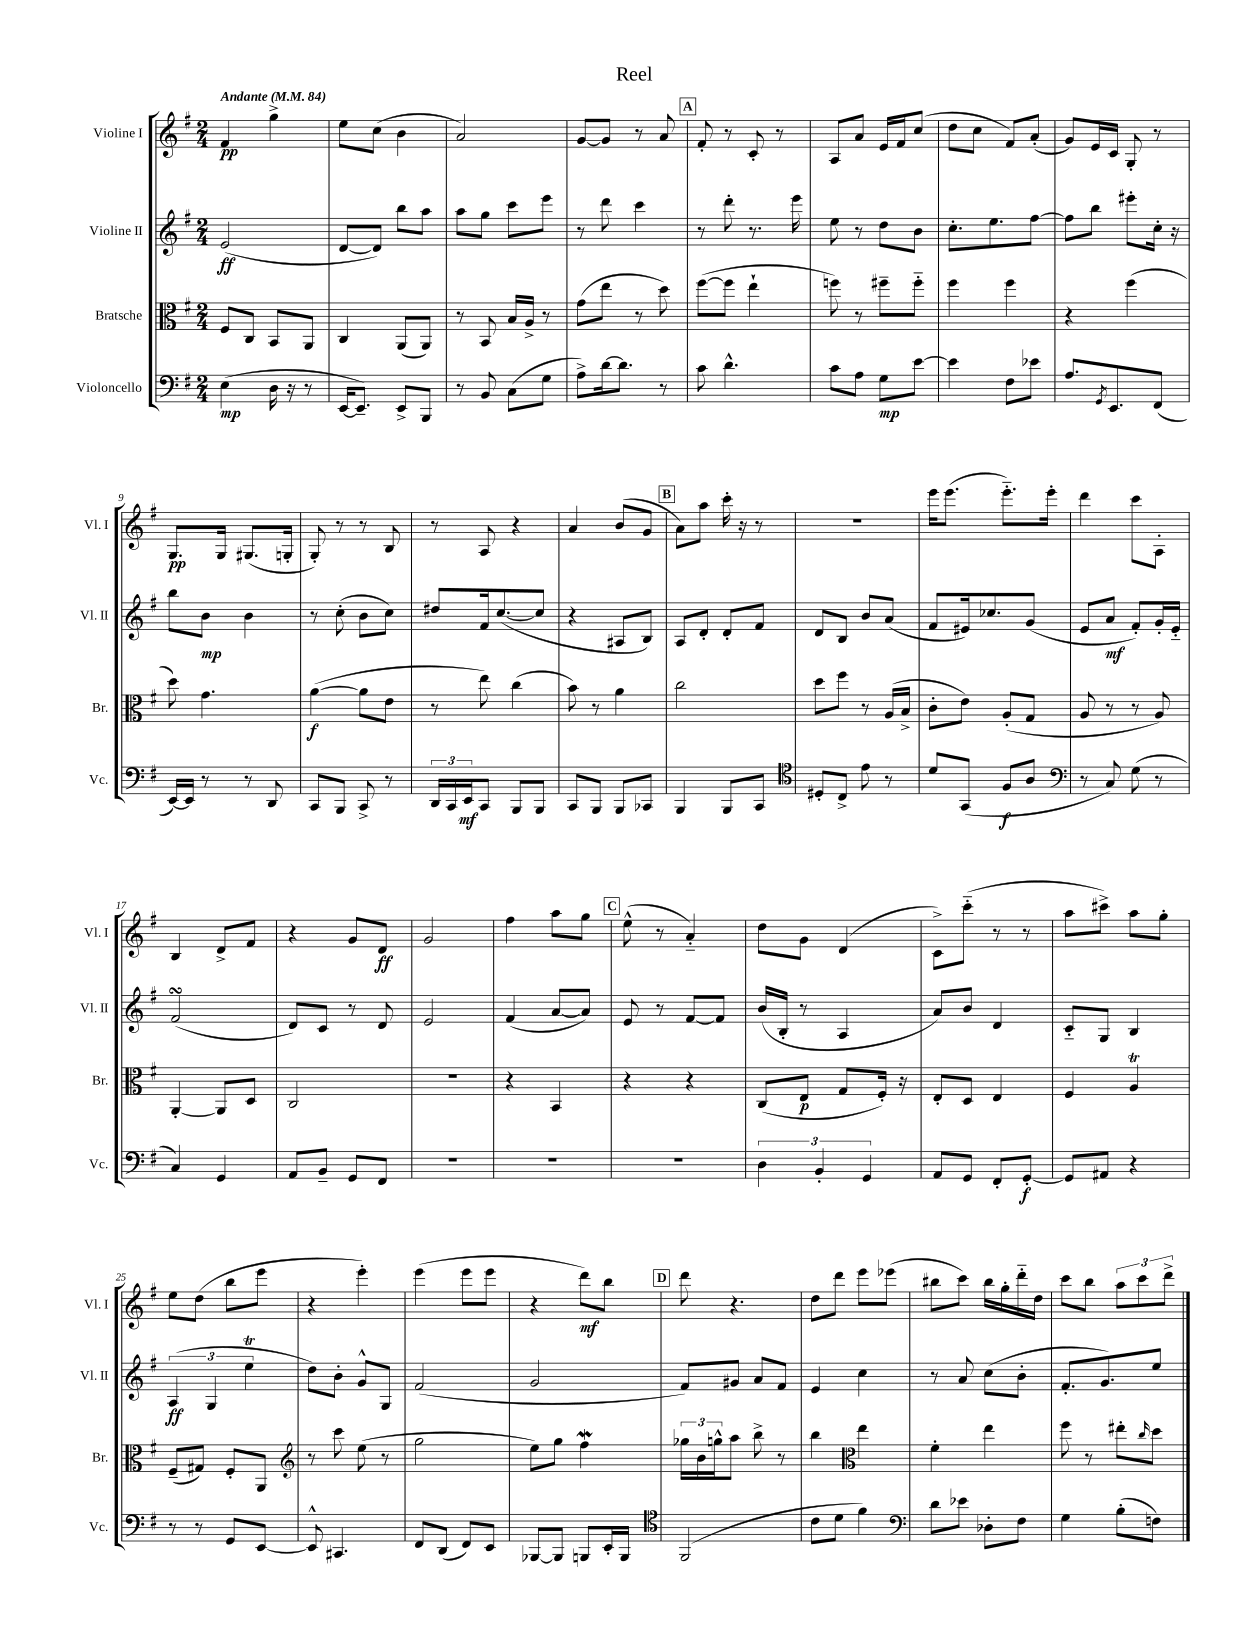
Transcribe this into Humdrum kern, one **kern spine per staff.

**kern	**kern	**kern	**kern
*staff4	*staff3	*staff2	*staff1
*clefF4	*clefC3	*clefG2	*clefG2
*k[f#]	*k[f#]	*k[f#]	*k[f#]
*M2/4	*M2/4	*M2/4	*M2/4
*MM84	*MM84	*MM84	*MM84
(4E\	8F#/L	(2e/	4f#/
.	8C/J	.	.
16D\	8BB/L	.	4gg^\
16r	.	.	.
8r	8AA/J	.	.
=	=	=	=
[16EE/LK	4C/	[8d/L	8ee\L
8.EE~/]J)	.	.	.
.	.	8d/]J)	(8cc\J
8EE^/L	(8AA/L	8bb\L	4b\
8BBB/J	8AA/J)	8aa\J	.
=	=	=	=
8r	8r	8aa\L	2a/)
8BB/	8BB/	8gg\J	.
(8C\L	16B/LL	8ccc\L	.
.	16A^/JJ	.	.
8G\J	8r	8eee\J	.
=	=	=	=
8A^\L)	(8g\L	8r	[8g/L
[16d\k	8ee\J	8ddd\	8g/]J
8.d\]J	.	.	.
.	8r	4ccc\	8r
8r	8dd\)	.	8a/
=	=	=	=
8c\	([8ff#\L	8r	8f#'/
4.d^^\	8ff#\]J	8ddd'\	8r
.	4ee`\	8.r	8c'/
.	.	.	8r
.	.	16eee\	.
=	=	=	=
8c\L	8ff\)	8ee\	8A/L
8A\J	8r	8r	8a/J
8G\L	8ff#~\L	8dd\L	16e/LL
.	.	.	16f#/J
[8e\J	8ff#'~\J	8b\J	(8cc/J
=	=	=	=
4e\]	4ff#\	8.cc'\L	8dd\L
.	.	.	8cc\J
.	.	8.ee\	.
8F#\L	4ff#\	.	8f#/L)
8e-\J	.	[8ff#\J	(8a'/J
=	=	=	=
8.A/L	4r	8ff#\]L	8g/L)
.	.	8bb\J	16e/L
8qGG/	.	.	.
8.EE/	.	.	16c/JJ
.	(4ff#\	8eee#'\L	8G'/
(8FF#/J	.	16cc'\Jk	8r
.	.	16r	.
=	=	=	=
[16EE/LL)	8dd\)	8bb\L	8.G/L
16EE/]JJ	.	.	.
8r	4.g\	8b\J	.
.	.	.	16G/Jk
8r	.	4b\	(8.G#/L
8DD/	.	.	.
.	.	.	16G'/Jk
=	=	=	=
8CC/L	([4a\	8r	8G'/)
8BBB/J	.	(8cc'\	8r
8CC^/	8a\]L	8b\L	8r
8r	8e\J	8cc\J)	8B/
=	=	=	=
24DD/LL	8r	8dd#/L	8r
24CC/	.	.	.
24EE/J	.	.	.
8CC/J	8ee\)	16f#/k	8A/
.	.	([8.cc/	.
8BBB/L	(4cc\	.	4r
8BBB/J	.	8cc/]J	.
=	=	=	=
8CC/L	8b\)	4r	4a/
8BBB/J	8r	.	.
8BBB/L	4a\	8A#/L	(8b/L
8CC-/J	.	8B/J)	8g/J
=	=	=	=
4BBB/	2cc\	8A/L	8a\L)
.	.	8d'/J	8aa\J
8BBB/L	.	8d'/L	16ccc'\
.	.	.	16r
8CC/J	.	8f#/J	8r
=	=	=	=
*clefC4	*	*	*
8D#'/L	8dd\L	8d/L	2r
8C^/J	8ff#\J	8B/J	.
8e\	8r	8b/L	.
8r	(16A/LL	(8a/J	.
.	16B^/JJ	.	.
=	=	=	=
8d/L	8c'\L	8f#/L	16eee\LK
.	.	.	(8.eee\J
(8GG/J	8e\J)	16e#/k)	.
.	.	8.cc-/	.
8F#/L	(8A'/L	.	8.eee'~\L)
8A/J	8G/J	(8g/J	.
.	.	.	16eee'\Jk
=	=	=	=
*clefF4	*	*	*
8r	8A/	8e/L	4ddd\
8C/)	8r	8a/J	.
(8G\	8r	8f#'/L)	8ccc\L
8r	8A/)	16g'/L	8A'\J
.	.	16e'~/JJ	.
=	=	=	=
4C/)	[4AA'/	(2f#/	4B/
4GG/	8AA/]L	.	8d^/L
.	8D/J	.	8f#/J
=	=	=	=
8AA/L	2C/	8d/L)	4r
8BB~/J	.	8c/J	.
8GG/L	.	8r	8g/L
8FF#/J	.	8d/	8d/J
=	=	=	=
2r	2r	2e/	2g/
=	=	=	=
2r	4r	(4f#/	4ff#\
.	4BB/	[8a/L	8aa\L
.	.	8a/]J)	8gg\J
=	=	=	=
2r	4r	8e/	(8ee^^\
.	.	8r	8r
.	4r	[8f#/L	4a'~/)
.	.	8f#/]J	.
=	=	=	=
6D\	(8C/L	(16b/LL	8dd\L
.	.	16B'/JJ	.
.	8E/J	8r	8g\J
6BB'/	.	.	.
.	8G/L	4A/	(4d/
6GG/	.	.	.
.	16F#'/Jk)	.	.
.	16r	.	.
=	=	=	=
8AA/L	8E'/L	8a/L)	8c^\L)
8GG/J	8D/J	8b/J	(8ccc'~\J
8FF#'/L	4E/	4d/	8r
[8GG'/J	.	.	8r
=	=	=	=
8GG/]L	4F#/	8c'~/L	8aa\L
8AA#/J	.	8G/J	8ccc#^\J)
4r	4A/	4B/	8aa\L
.	.	.	8gg'\J
=	=	=	=
8r	(8F#~/L	(6A/	8ee\L
8r	8G#/J)	.	(8dd\J
.	.	6G/	.
8GG/L	8F#'/L	.	8bb\L
.	.	6ee\	.
[8EE/J	8AA/J	.	8eee\J
=	=	=	=
*	*clefG2	*	*
8EE^^/]	8r	8dd\L)	4r
4.CC#/	8ccc\	8b'\J	.
.	(8ee\	8g^^/L	4eee'\)
.	8r	8G/J	.
=	=	=	=
8FF#/L	2gg\	(2f#/	(4eee\
(8DD/J	.	.	.
8FF#/L)	.	.	8eee\L
8EE/J	.	.	8eee\J
=	=	=	=
[8BBB-/L	8ee\L)	2g/	4r
8BBB-/]J	8gg\J	.	.
8BBB/L	4ff#\	.	8ddd\L)
16EE'/L	.	.	8bb\J
16BBB/JJ	.	.	.
=	=	=	=
*clefC4	*	*	*
(2FF#/	24gg-\LL	8f#/L)	8ddd\
.	24b\	.	.
.	24gg^^\J	.	.
.	8aa\J	8g#/J	4.r
.	8bb^\	8a/L	.
.	8r	8f#/J	.
=	=	=	=
8c\L	4bb\	4e/	8dd\L
8d\J	.	.	8ddd\J
*	*clefC3	*	*
4f#\)	4ee\	4cc\	8eee\L
.	.	.	(8eee-\J
=	=	=	=
*clefF4	*	*	*
8d\L	4f#'\	8r	8bb#\L
8e-\J	.	8a/	8ccc\J)
8D-'\L	4ee\	(8cc\L	16bb#\LL
.	.	.	16gg'\
8F#\J	.	8b'\J	16ddd'~\
.	.	.	16dd\JJ
=	=	=	=
4G\	8ff#\	8.f#'/L	8ccc\L
.	8r	.	8bb\J
.	.	8.g/)	.
(8B'\L	8ee#'\L	.	12aa\L
.	.	.	12ccc\
.	16qqcc/	.	.
8F\J)	8dd\J	8ee/J	.
.	.	.	12ddd^\J
==	==	==	==
*-	*-	*-	*-
